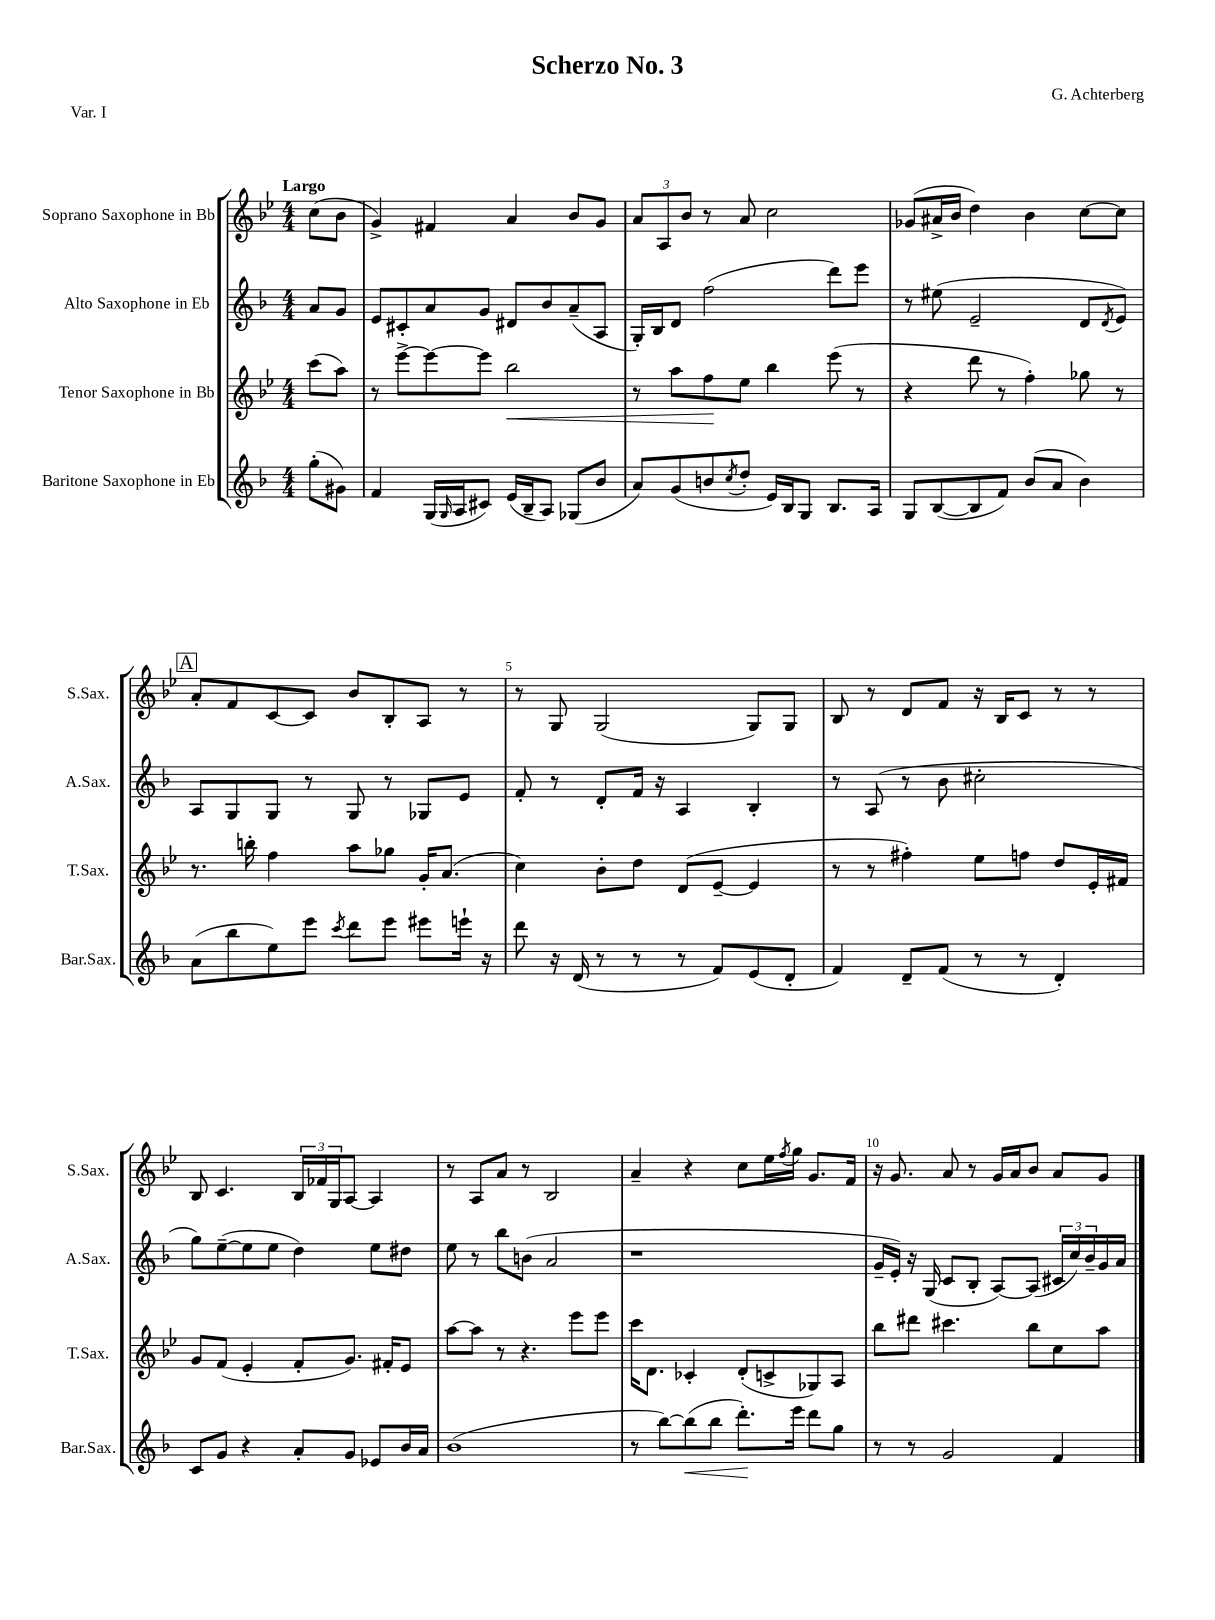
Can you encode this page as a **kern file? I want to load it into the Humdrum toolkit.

**kern	**kern	**kern	**kern
*staff4	*staff3	*staff2	*staff1
*clefG2	*clefG2	*clefG2	*clefG2
*k[b-]	*k[b-e-]	*k[b-]	*k[b-e-]
*M4/4	*M4/4	*M4/4	*M4/4
(8gg'	(8ccc	8a	(8cc
8g#)	8aa)	8g	8b-
=	=	=	=
4f	8r	8e	4g^)
.	[8eee-^	8c#'	.
(16G	8eee-_	8a	4f#
16qqG	.	.	.
16A	.	.	.
8c#)	8eee-]	8g	.
(16e	2bb-	8d#	4a
16B-~	.	.	.
8A)	.	8b-	.
(8G-	.	(8a~	8b-
8b-	.	8A	8g
=	=	=	=
8a)	8r	16G')	12a
.	.	16B-	.
.	.	.	12A
(8g	8aa	8d	.
.	.	.	12b-
8b	8ff	(2ff	8r
8qcc	.	.	.
8dd'	8ee-	.	8a
16e)	4bb-	.	2cc
16B-	.	.	.
8G	.	.	.
8.B-	(8eee-	8ddd)	.
.	8r	8eee	.
16A	.	.	.
=	=	=	=
8G	4r	8r	(8g-
([8B-	.	(8ee#	16a#^
.	.	.	16b-
8B-]	8ddd	2e~	4dd)
8f)	8r	.	.
(8b-	4ff')	.	4b-
8a	.	.	.
4b-)	8gg-	8d	[8cc
.	.	8qd	.
.	8r	8e)	8cc]
=	=	=	=
(8a	8.r	8A	8a'
8bb-	.	8G	8f
.	16bb'	.	.
8ee)	4ff	8G	[8c
8eee	.	8r	8c]
8qccc	.	.	.
8ddd	8aa	8G	8b-
8eee	8gg-	8r	8B-'
8eee#	16g'	8G-	8A
.	(8.a	.	.
16eee`	.	8e	8r
16r	.	.	.
=	=	=	=
8ddd	4cc)	8f'	8r
16r	.	8r	8G
(16d	.	.	.
8r	8b-'	8d'	(2G
8r	8dd	16f	.
.	.	16r	.
8r	(8d	4A	.
8f)	[8e-~	.	.
(8e	4e-]	4B-'	8G)
8d'	.	.	8G
=	=	=	=
4f)	8r	8r	8B-
.	8r	(8A	8r
8d~	4ff#')	8r	8d
(8f	.	8b-	8f
8r	8ee-	2cc#'	16r
.	.	.	16B-
8r	8ff	.	8c
4d')	8dd	.	8r
.	16e-'	.	8r
.	16f#	.	.
=	=	=	=
8c	8g	8gg)	8B-
8g	(8f	([8ee~	4.c
4r	4e-'	8ee]	.
.	.	8ee	.
8a'	8f'	4dd)	24B-
.	.	.	24f-
.	.	.	24G
8g	8.g)	.	[8A
8e-	.	8ee	4A]
.	16f#'	.	.
16b-	8e-	8dd#	.
16a	.	.	.
=	=	=	=
(1b-	[8aa	8ee	8r
.	8aa]	8r	8A
.	8r	8bb-	8a
.	4.r	(8b	8r
.	.	2a	2B-
.	8eee-	.	.
.	8eee-	.	.
=	=	=	=
8r	16ccc	1r	4a~
.	8.d	.	.
[8bb-)	.	.	.
(8bb-]	4c-'	.	4r
8bb-	.	.	.
8.ddd')	(8d'	.	8cc
.	8c^	.	16ee-
.	.	.	8qff
16eee	.	.	16gg
8ddd	8G-)	.	8.g
8gg	8A	.	.
.	.	.	16f
=	=	=	=
8r	8bb-	16g~	16r
.	.	16e')	8.g
8r	8ddd#	16r	.
.	.	(16G	.
2g	4.ccc#	8c	8a
.	.	8B-'	8r
.	.	[8A)	16g
.	.	.	16a
.	8bb-	(8A]	8b-
4f	8cc	24c#	8a
.	.	24cc)	.
.	.	24b-~	.
.	8aa	16g	8g
.	.	16a	.
==	==	==	==
*-	*-	*-	*-
